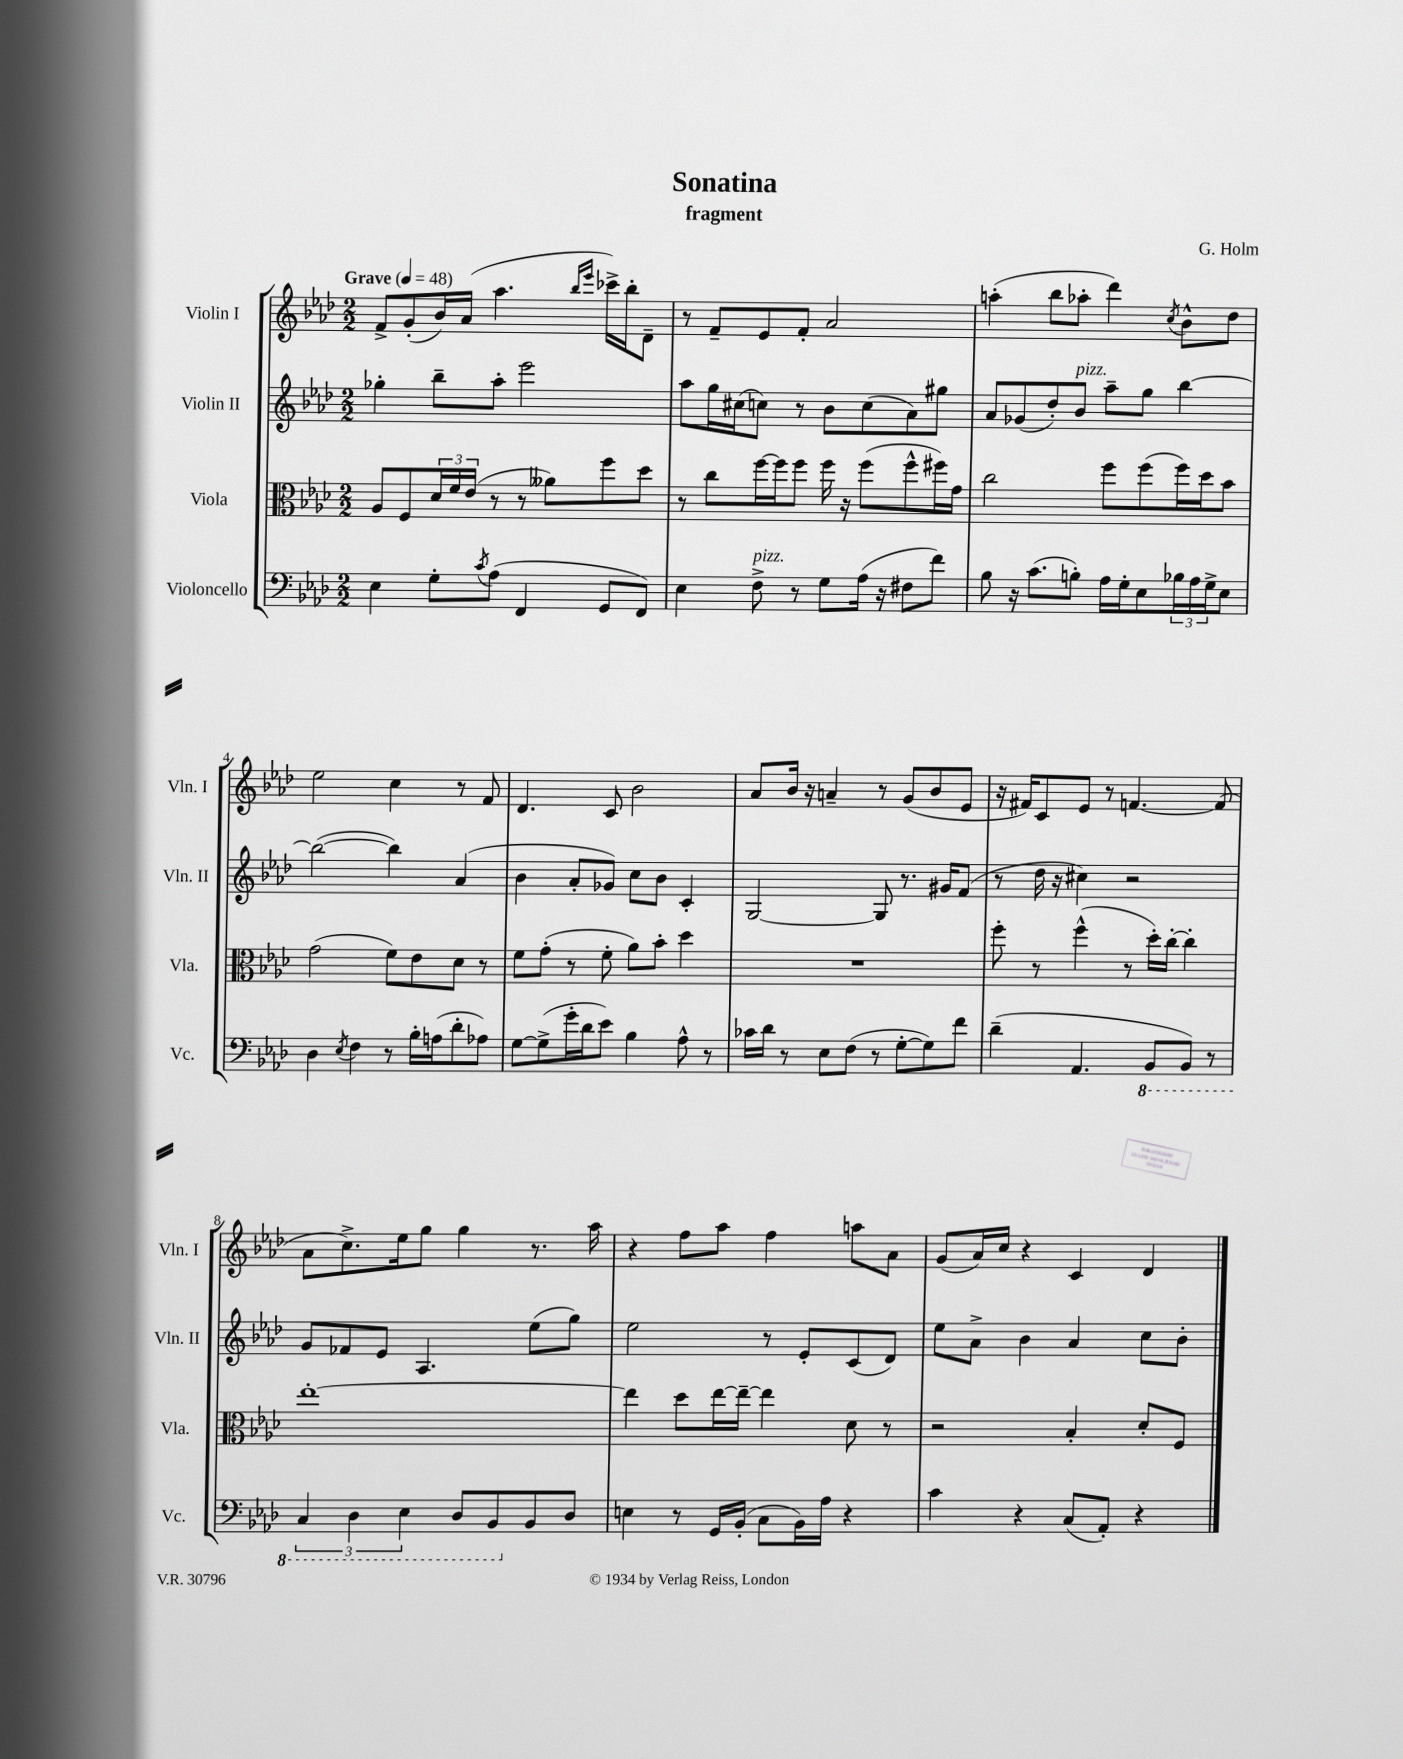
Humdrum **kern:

**kern	**kern	**kern	**kern
*staff4	*staff3	*staff2	*staff1
*clefF4	*clefC3	*clefG2	*clefG2
*k[b-e-a-d-]	*k[b-e-a-d-]	*k[b-e-a-d-]	*k[b-e-a-d-]
*M2/2	*M2/2	*M2/2	*M2/2
*MM48	*MM48	*MM48	*MM48
4E-	8A-	4gg-'	8f^
.	8F	.	(8g'
8G'	24d-	8bb-~	16b-)
.	24f	.	.
.	.	.	(16a-
.	(24e-	.	.
8qc	.	.	.
(8A-	8r	8aa-'	4.aa-
4FF	8r	2eee-	.
.	8a--)	.	.
.	.	.	16qqbb-
.	.	.	16qqeee-
8GG	8ff	.	16ccc-^)
.	.	.	16bb-'
8FF)	8dd-	.	8d-~
=	=	=	=
4E-	8r	8aa-	8r
.	8cc	16gg	8f~
.	.	(16cc#	.
8F^	[16ff	8cc)	8e-
.	16ff]	.	.
8r	8ff	8r	8f'
8G	16ff	8b-	2a-
.	16r	.	.
(16A-	(8ff	(8cc	.
16r	.	.	.
8F#	8ff^^	8a-)	.
8f)	16ff#)	8gg#	.
.	16g	.	.
=	=	=	=
8B-	2cc	8a-	(4aa'
16r	.	(8g-	.
(8.c	.	.	.
.	.	8dd-')	8bb-
8B')	.	8b-	8aa-'
16A-	8ff	8aa-~	4ddd-)
16G'	.	.	.
8E-	(8ff	8gg	.
.	.	.	8qcc
24B-	16ff)	[4bb-	8b-^^
24A-	.	.	.
.	16dd-	.	.
24G^	.	.	.
8E-	8b-	.	8dd-
=	=	=	=
4D-	(2g	(2bb-_	2ee-
8qE-	.	.	.
4F	.	.	.
8r	8f)	4bb-])	4cc
16B-'	8e-	.	.
(16A	.	.	.
8d-'	8d-	(4a-	8r
8A-)	8r	.	8f
=	=	=	=
[8G	8f	4b-	4.d-
(8G^]	(8g'	.	.
16g'	8r	8a-'	.
16d-	.	.	.
8e-)	8f'	8g-)	8c
4B-	8a-)	8cc	2b-
.	8b-'	8b-	.
8A-^^	4dd-	4c'	.
8r	.	.	.
=	=	=	=
16c-	1r	[2G	8a-
16d-	.	.	.
8r	.	.	16b-
.	.	.	16r
8E-	.	.	4a~
(8F	.	.	.
8r	.	8G]	8r
[8G'	.	8.r	(8g
8G])	.	.	8b-
.	.	16g#	.
8f	.	(8f	8e-
=	=	=	=
(4d-~	8ff'	8r	16r
.	.	.	16f#)
.	8r	16dd-	8c
.	.	16r	.
4.AA-	(4ff^^	4cc#)	8e-
.	.	.	8r
.	8r	2r	[4.f
8BBB-	16dd-')	.	.
.	[16cc'	.	.
8BBB-)	4cc']	.	.
8r	.	.	(8f]
=	=	=	=
6CC	[1ee-'	8g	8a-
.	.	8f-	8.cc^)
6DD-	.	.	.
.	.	8e-	.
.	.	.	16ee-
6EE-	.	.	.
.	.	4.A-	8gg
8DD-	.	.	4gg
8BBB-	.	.	.
8BB-	.	(8ee-	8.r
8D-	.	8gg)	.
.	.	.	16aa-
=	=	=	=
4E	4ee-]	2ee-	4r
8r	8dd-	.	8ff
16GG	[16ee-	.	8aa-
(16BB-'	16ee-~_	.	.
8C	4ee-]	8r	4ff
16BB-)	.	8e-'	.
16A-	.	.	.
4r	8d-	(8c	8aa
.	8r	8d-)	8a-
=	=	=	=
4c	2r	8ee-	(8g
.	.	8a-^	16a-)
.	.	.	16cc
4r	.	4b-	4r
(8C	4B-'	4a-	4c
8AA-')	.	.	.
4r	8d-'	8cc	4d-
.	8F	8b-'	.
==	==	==	==
*-	*-	*-	*-
